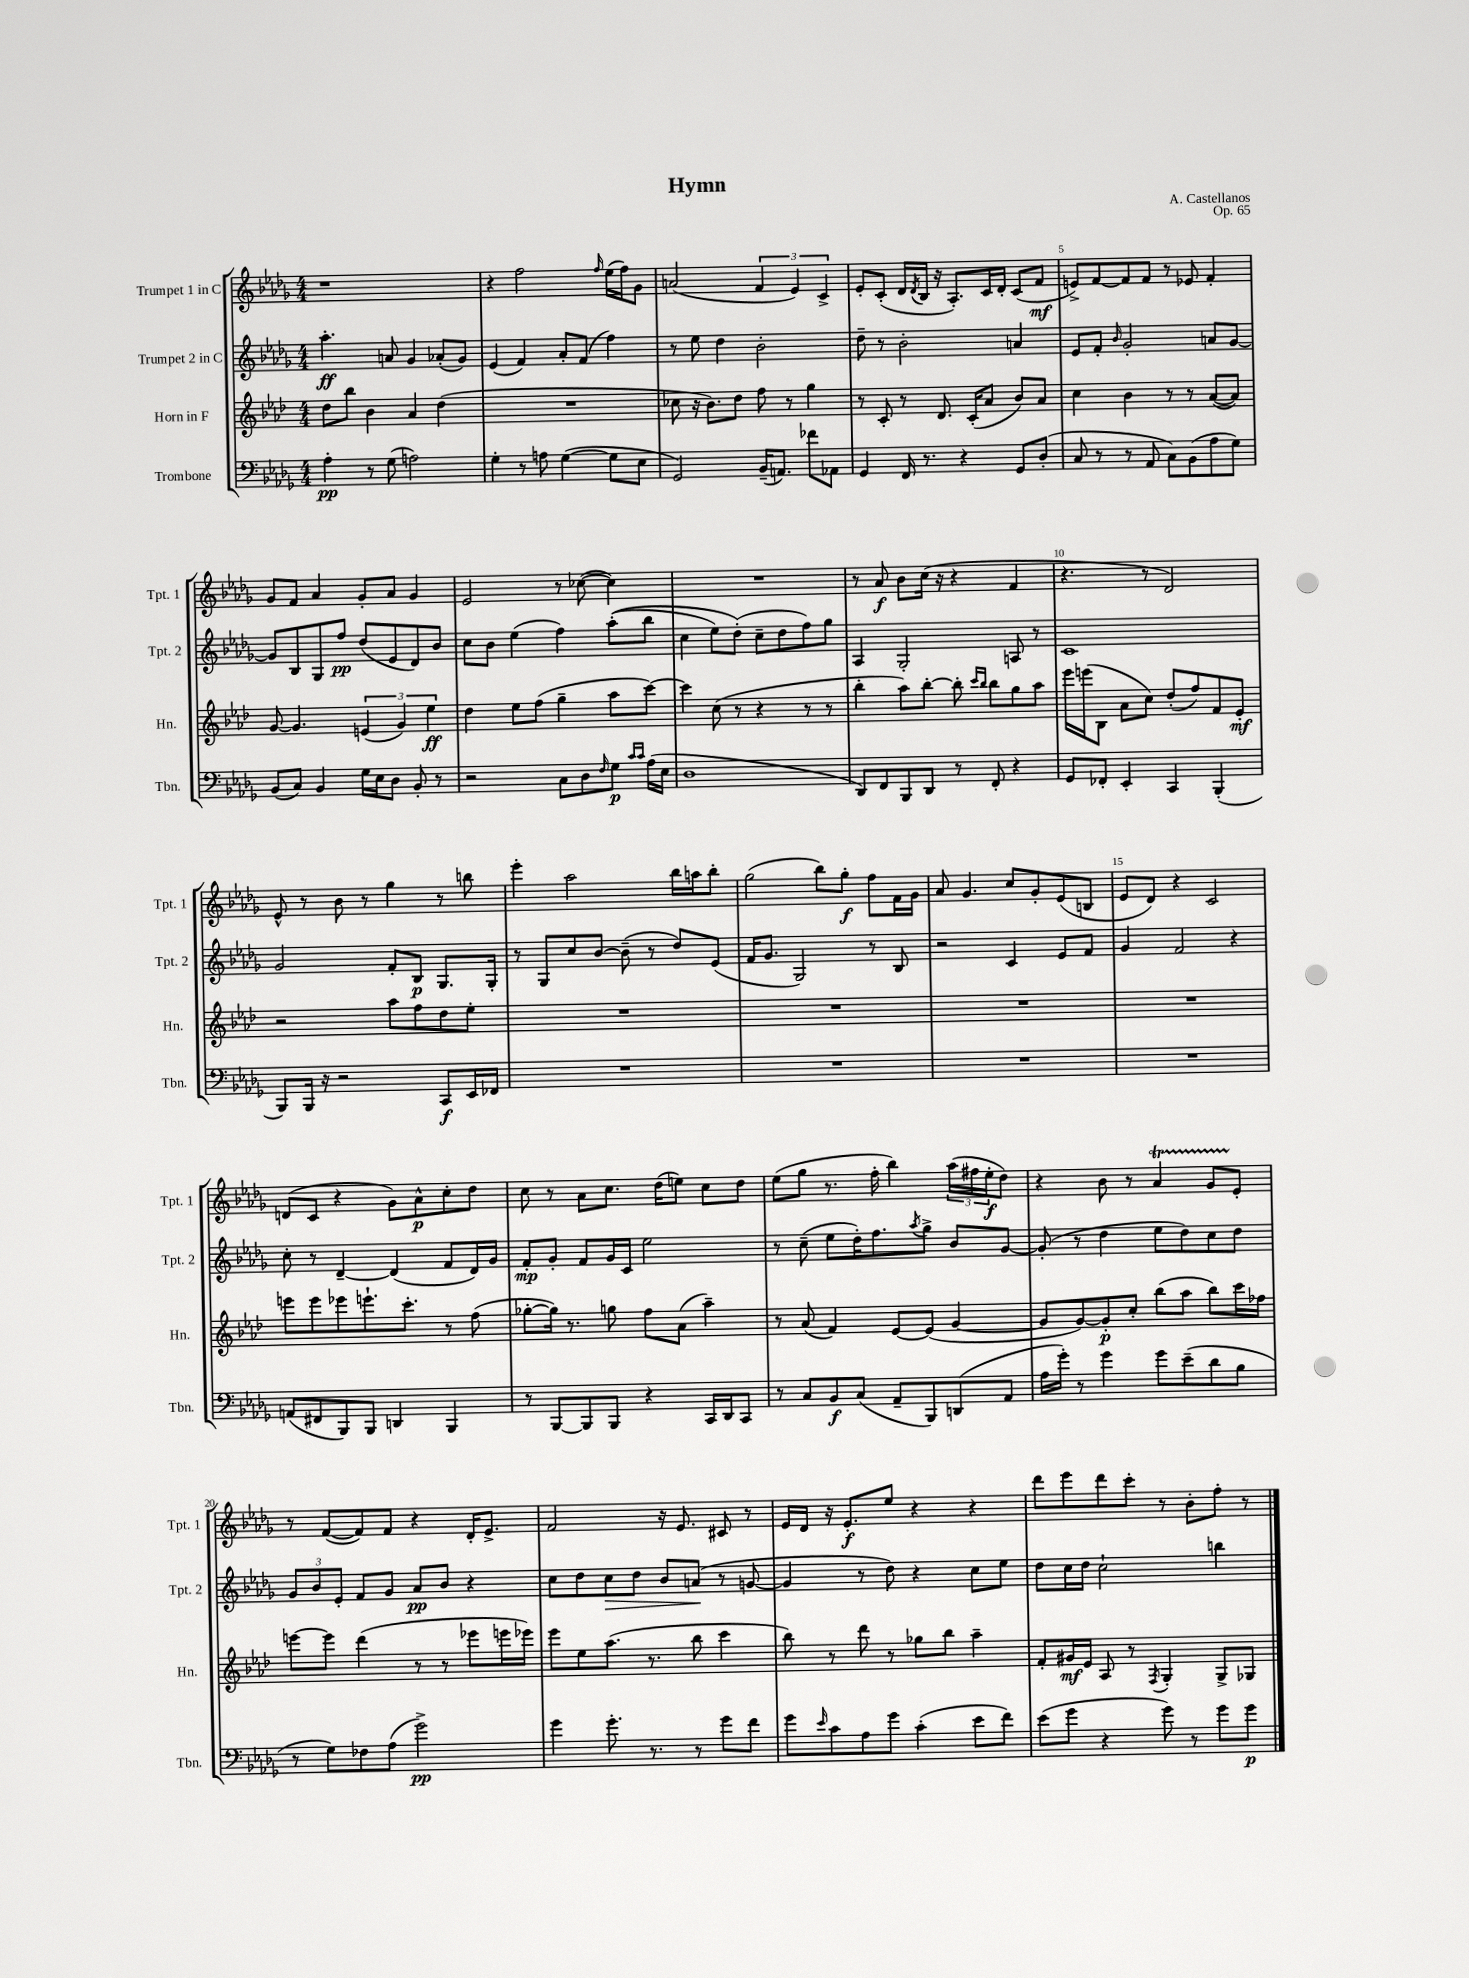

**kern	**kern	**kern	**kern
*staff4	*staff3	*staff2	*staff1
*clefF4	*clefG2	*clefG2	*clefG2
*k[b-e-a-d-g-]	*k[b-e-a-d-]	*k[b-e-a-d-g-]	*k[b-e-a-d-g-]
*M4/4	*M4/4	*M4/4	*M4/4
4A-'	8dd-	4.aa-'	1r
.	8bb-	.	.
8r	4b-	.	.
(8G-	.	8a	.
2A)	4a-	4g-	.
.	(4dd-	(8a-'	.
.	.	8g-)	.
=	=	=	=
4G-'	1r	(4e-	4r
8r	.	4f)	2ff
8A	.	.	.
([4G-	.	8a-'	.
.	.	(8f	.
.	.	.	16qqff
8G-]	.	4ff)	(16ee-
.	.	.	16ff)
8E-	.	.	8g-
=	=	=	=
2GG-)	8cc-	8r	(2a
.	16r	8ee-	.
.	8.b-)	.	.
.	.	4dd-	.
.	8dd-	.	.
(16BB-~	8ff	2b-'	6f
8.AA)	.	.	.
.	8r	.	.
.	.	.	6e-)
8f-	4gg	.	.
.	.	.	6c^
8AA-	.	.	.
=	=	=	=
4GG-	8r	8dd-~	8e-'
.	8c'	8r	(8c'
16FF	8r	2b-'	16d-
.	.	.	8qd-
8.r	.	.	16B-
.	8.d-	.	16r
.	.	.	8.A-')
4r	.	.	.
.	(16c'	.	.
.	8a-	.	16c
.	.	.	16d-'
8GG-	8b-)	4a	(8c
(8D-'	8a-	.	8f
=	=	=	=
8C	4cc	8e-	8e^)
8r	.	8f'	[8f
.	.	16qqb-	.
8r	4b-	2g-'	8f]
8AA-	.	.	8f
8C)	8r	.	8r
(8BB-	8r	.	8e-
8A-	([8a-	8a	4f'
8G-)	8a-])	[8g-	.
=	=	=	=
(8BB-	[8g	8g-]	8g-
8C)	4.g]	8B-	8f
4BB-	.	8G-	4a-
.	.	8ff	.
16G-	(6e	(8dd-	8g-'
16E-	.	.	.
8D-	.	8e-	8a-
.	6g)	.	.
8BB-'	.	8d-)	4g-
.	6ee-	.	.
8r	.	8b-	.
=	=	=	=
2r	4dd-	8cc	2e-
.	.	8b-	.
.	8ee-	(4ee-	.
.	(8ff	.	.
8C	4gg~	4ff)	8r
8D-	.	.	([8cc-
16qqF	.	.	.
8G-	8aa-	&((8aa-'	4cc-])
16qqc	.	.	.
16qqc	.	.	.
(16A-	[8ccc)	8bb-	.
16E-	.	.	.
=	=	=	=
1D-	4ccc]	4cc	1r
.	(8cc	8ee-)	.
.	8r	(8dd-'&)	.
.	4r	8cc~	.
.	.	8dd-	.
.	8r	8ff)	.
.	8r	8gg-	.
=	=	=	=
8DD-)	4bb-'	4A-	8r
8FF	.	.	8a-
8BBB-	8aa-)	2G-'	8b-
8DD-	[8bb-'	.	(16cc
.	.	.	16r
8r	8bb-']	.	4r
.	16qqccc	.	.
.	16qqbb-	.	.
8FF'	8bb-	.	.
4r	8gg	8A	4f
.	8aa-	8r	.
=	=	=	=
8GG-	16eee-	1c	4.r
.	(16eee	.	.
8FF-'	8B-	.	.
4EE-'	8a-	.	.
.	8cc)	.	8r
4CC	(8dd-'	.	2d-)
.	8ff)	.	.
(4BBB-'	8f	.	.
.	8e-'	.	.
=	=	=	=
8BBB-)	2r	2g-	8e-^^
16BBB-	.	.	8r
16r	.	.	.
2r	.	.	8b-
.	.	.	8r
.	8aa-	8f'	4gg-
.	8ff	8B-	.
8CC	8dd-	8.G-	8r
16EE-	8ee-'	.	8bb
16FF-	.	16G-'	.
=	=	=	=
1r	1r	8r	4eee-'
.	.	8G-	.
.	.	8cc	2aa-
.	.	[8b-	.
.	.	(8b-~]	.
.	.	8r	.
.	.	8dd-)	16bb-
.	.	.	16aa
.	.	(8e-	8bb-'
=	=	=	=
1r	1r	16f	(2gg-
.	.	8.g-	.
.	.	2G-)	.
.	.	.	8bb-)
.	.	.	8gg-'
.	.	8r	8ff
.	.	8B-	16f
.	.	.	16g-
=	=	=	=
1r	1r	2r	8a-
.	.	.	4.g-
.	.	4c	8cc
.	.	.	8g-'
.	.	8e-	(8e-
.	.	8f	8B
=	=	=	=
1r	1r	4g-	8e-
.	.	.	8d-)
.	.	2f	4r
.	.	.	2c
.	.	4r	.
=	=	=	=
(8AA	8eee	8cc'	(8d
8FF#	8eee	8r	8c
8BBB-)	8eee-	[4d-~	4r
8BBB-	8.eee`	.	.
4DD	.	(4d-]	8g-)
.	8.ccc'	.	.
.	.	.	8a-^^
4BBB-	8r	8f	8cc'
.	(8ff	16d-)	8dd-
.	.	16g-	.
=	=	=	=
8r	[8gg-'	8f'	8cc
[8BBB-	16gg-])	8g-'	8r
.	8.r	.	.
8BBB-]	.	8f	8a-
8BBB-	8gg	16g-	8.cc
.	.	16c	.
4r	8ff	2ee-	.
.	.	.	(16dd-
.	(8a-	.	8ee)
16CC	4aa-~)	.	8cc
16DD-	.	.	.
8CC	.	.	8dd-
=	=	=	=
8r	8r	8r	(8ee-
8C	(8a-	(8cc~	8gg-
8BB-	4f)	8ee-	8.r
(8C	.	16dd-')	.
.	.	8.ff	16ff'
8AA-~	[8e-	.	4bb-)
.	.	8qaa-	.
8BBB-)	(8e-]	8gg-^	.
(8DD	[4g	8b-	(24aa-
.	.	.	24ff#
.	.	.	24ee-'
8AA-	.	[8g-	8dd-)
=	=	=	=
16A-	8g]	(8g-']	4r
16g-')	.	.	.
8r	[8g)	8r	.
4g-	8g']	4dd-	8b-
.	8cc'	.	8r
8g-	(8bb-	8ee-	4a-
(8e-~	8aa-	8dd-)	.
8d-	8bb-)	8cc	8g-
8B-	16ccc	8dd-	8e-'
.	16ff-	.	.
=	=	=	=
8r	[8eee	12g-	8r
.	.	12b-	.
8G-)	8eee]	.	([8f
.	.	12e-'	.
8F-	(4ddd-	8f	8f])
(8A-	.	8g-	8f
2g-^)	8r	8a-	4r
.	8r	8b-	.
.	8eee-	4r	16d-'
.	.	.	8.e-^
.	16eee	.	.
.	16eee-)	.	.
=	=	=	=
4g-	8eee-	8cc	2f
.	8ee-	8dd-	.
8.g-'	(8.aa-	8cc	.
.	.	8dd-	.
8.r	8.r	.	.
.	.	8b-	16r
.	.	.	8.e-
8r	8bb-	(8a	.
8g-	4ccc	8r	8c#
8f	.	[8g	8r
=	=	=	=
8g-	8bb-)	4g]	16e-
.	.	.	16d-
16qqe-	.	.	.
8c	8r	.	16r
.	.	.	8.e-'
8A-	8ddd-	8r	.
8g-	8r	8dd-)	8ee-
(4c'	8gg-	4r	4r
.	8bb-	.	.
8e-	4aa-~	8cc	4r
8f)	.	8ee-	.
=	=	=	=
(8e-	8f'	8dd-	8ddd-
8g-	16g#	16cc	8eee-
.	16e-	16dd-	.
4r	8A-	2cc`	8ddd-
.	8r	.	8ccc'
.	8qF	.	.
8g-)	4G'	.	8r
8r	.	.	8b-'
8g-	8G^	4bb	8ff'
8g-	8G-	.	8r
==	==	==	==
*-	*-	*-	*-
